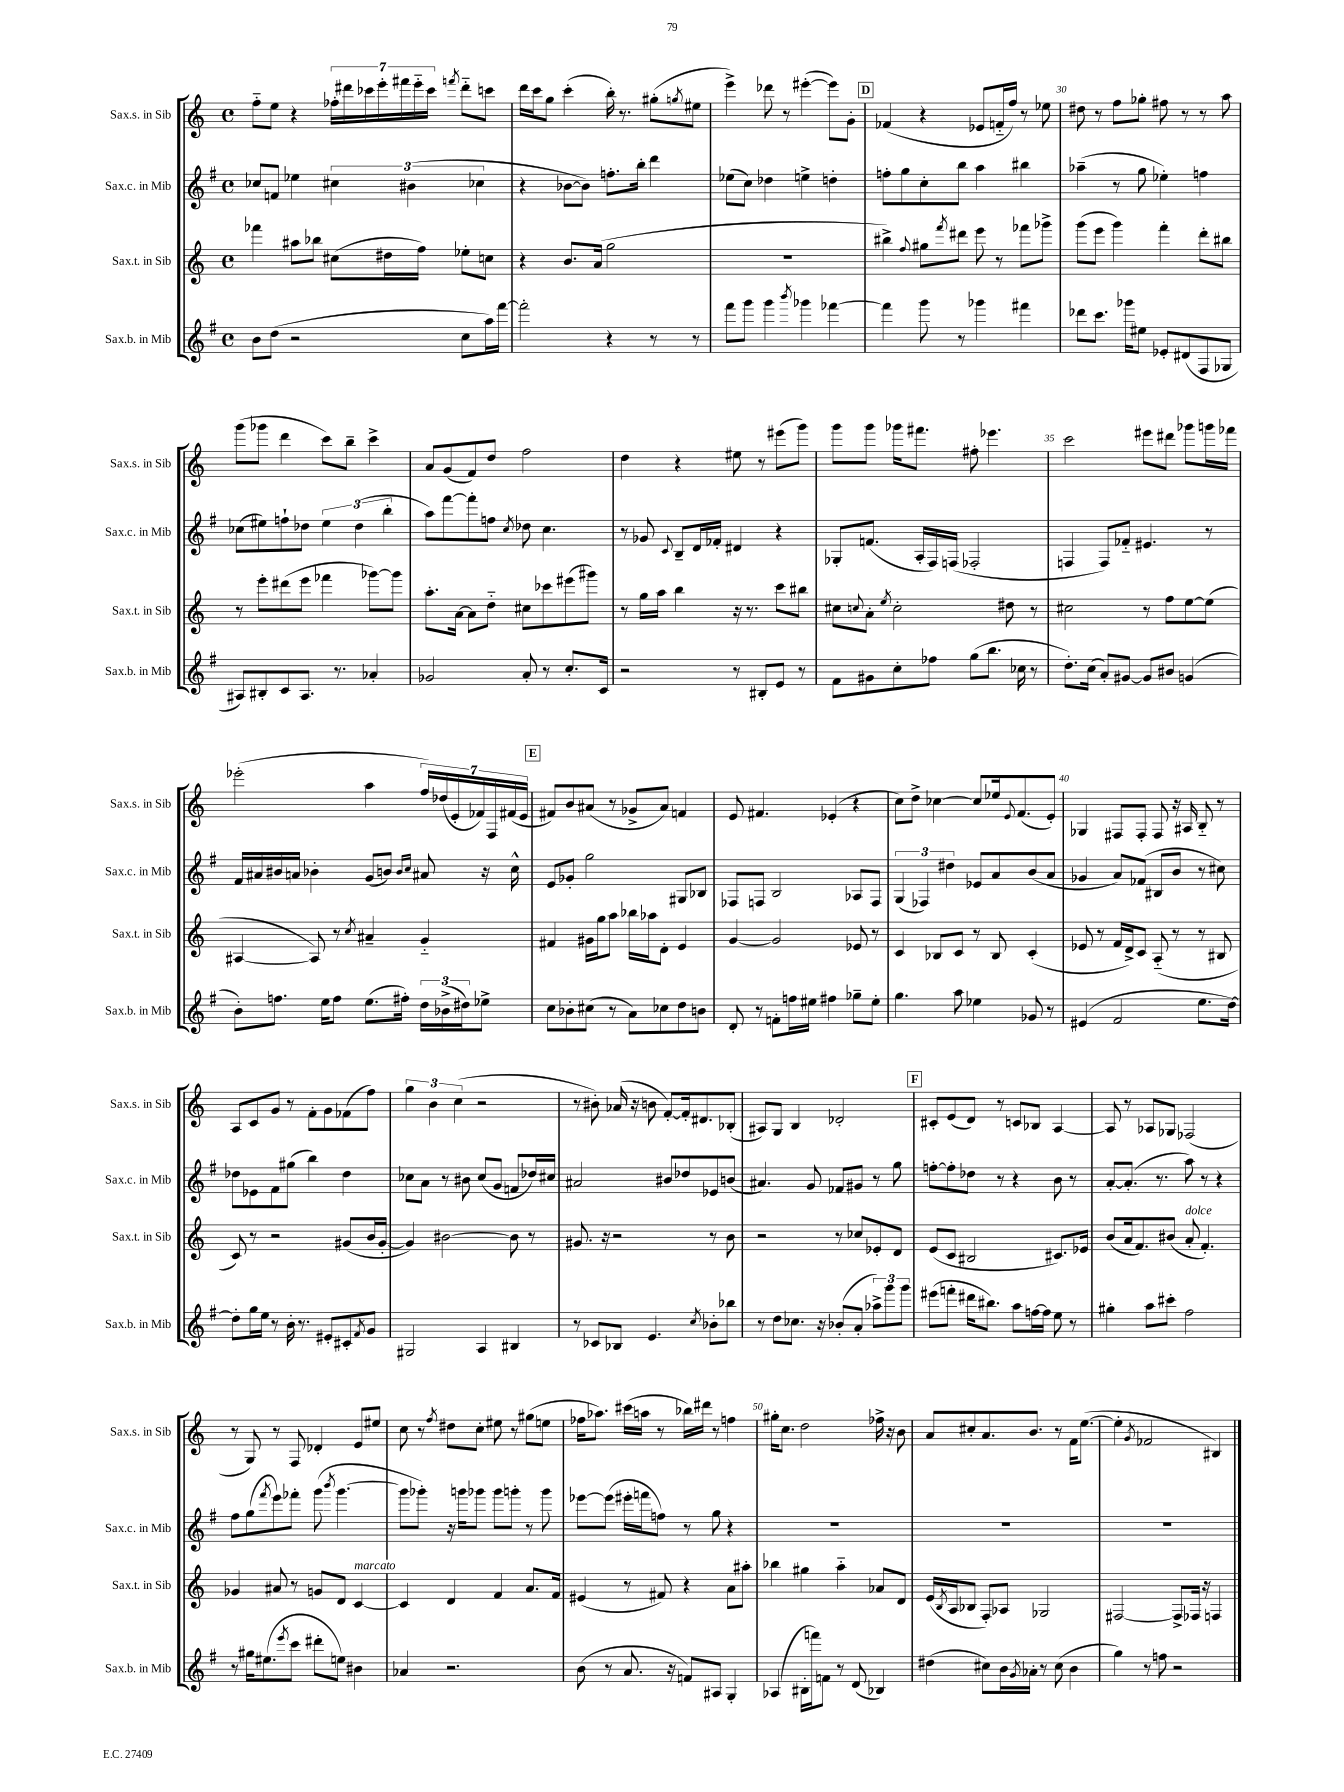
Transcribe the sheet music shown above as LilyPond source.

<<
\new StaffGroup <<
\new Staff = "s0" \with { instrumentName = "Sax.s. in Sib" shortInstrumentName = "Sax.s. in Sib" } {
    \clef treble \key c \major \defaultTimeSignature \time 4/4
    f''8-_ e''8 r4 \tuplet 7/4 { fes''16-. dis'''16 ces'''16 e'''16-. fis'''16 e'''16-_ ces'''16 } \acciaccatura { f'''8 } dis'''8-_ c'''8 |
    d'''16 c'''16 g''8 c'''4-.( b''16-.) r8. gis''8-.( \acciaccatura { g''8 } eis''8 |
    e'''4->) des'''8 r8 eis'''4~-.( eis'''8) g'8-. |
    \mark \markup { \box "D" } fes'4( r4 ees'8 f'16-_ f''16) r8 ees''8 |
    dis''8 r8 f''8 ges''8-. fis''8 r8 r8 a''8 |
    g'''8( ges'''8 d'''4 c'''8) b''8-- c'''4-> |
    a'8 g'8( f'8) d''8 f''2 |
    d''4 r4 eis''8 r8 eis'''8( g'''8) |
    g'''8 g'''8 ges'''16 fis'''8. fis''8-. ees'''4. |
    c'''2 eis'''8 dis'''8 ges'''8 g'''16 fes'''16 |
    ees'''2-.( a''4 \tuplet 7/4 { f''16) des''16( e'16-. fes'16) f16 fis'16( e'16 } |
    \mark \markup { \box "E" } fis'8) b'8 ais'8( r8 ges'8-> ais'8) f'4 |
    e'8 fis'4. ees'4-.( r4 |
    c''8) d''8-> ces''4~ ces''8 ees''16 \appoggiatura { e'8 } f'8.( e'8-.) |
    ges4 fis8 fis8-. fis8 r16 ais16 b8-_ r8 |
    a8 c'8 g'8 r8 f'8-. g'8 fes'8( f''8) |
    \tuplet 3/2 { g''4 b'4 c''4( } r2 |
    r8 bis'8-.) aes'16( r16 b'8 f'8~-.) f'16-. dis'8. bes8-.( |
    ais8) g8 b4 des'2-. |
    \mark \markup { \box "F" } cis'8-. e'8( d'8) r8 c'8 bes8 a4~ |
    a8 r8 aes8 ges8 fes2( |
    r8 g8) r8 f8 des'4-. e'8 eis''8 |
    c''8 r8 \acciaccatura { f''8 } dis''8 c''8-. eis''8 r8 gis''8( e''8 |
    fes''16 aes''8.) cis'''16( a''16 r8 bes''16) dis'''16 r8 f''4 |
    gis''16-. c''8. d''2 fes''16-> r16 b'8 |
    a'8 cis''8-. a'8. b'8. r8 f'16 e''8.~( |
    e''4-. \acciaccatura { g'8 } fes'2 bis4) \bar "|." |
}
\new Staff = "s1" \with { instrumentName = "Sax.c. in Mib" shortInstrumentName = "Sax.c. in Mib" } {
    \clef treble \key g \major \defaultTimeSignature \time 4/4
    ces''8 f'8 ees''4 \tuplet 3/2 { cis''4 bis'4( ces''4 } |
    r4 bes'8~ bes'8) f''8.-. b''16-. d'''4 |
    ees''8( c''8) des''4 e''4-> d''4-. |
    \mark \markup { \box "D" } f''8-. g''8 c''8-. b''8 a''4 bis''4 |
    aes''4--( r8 g''8 ees''4-.) f''4 |
    ces''8( eis''8) f''8-! des''8 \tuplet 3/2 { eis''4 des''4( b''4-. } |
    a''8) fis'''8~ fis'''8-. f''8 \acciaccatura { c''8 } des''8 c''4. |
    r8 ges'8 \appoggiatura { c'8 } b8-- d'16 fes'16-. dis'4 r4 |
    ges8-. f'8.( a16-. fis16) f16( fes2-. |
    f4 f8) fes'8-_ eis'4. r8 |
    fis'16 ais'16 bis'16 a'16 bes'4-. g'8( b'8) \grace { b'16 c''16 } ais'8 r16 c''16-^ |
    \mark \markup { \box "E" } e'8 ges'8-. g''2 gis8 bes8 |
    fes8 f8 b2 aes8 f8 |
    \tuplet 3/2 { g4( fes4) dis''4 } ees'8 a'8 b'8( a'8 |
    ges'4 a'8) fes'8( bis8 b'8 r8 cis''8) |
    des''8 ees'8 fis'8 gis''8( b''4) des''4 |
    ces''8 a'8 r8 bis'8 ces''8( g'8 f'8 des''16) cis''16 |
    ais'2 bis'8 des''8 ees'8 b'8( |
    ais'4.) g'8 fes'8 gis'8 r8 g''8 |
    \mark \markup { \box "F" } f''8~-. f''8-. des''8 r8 r4 b'8 r8 |
    a'8~-. a'8.-.( r8. a''8) r8 r4 |
    fis''8 g''8( \acciaccatura { fis'''8 } e'''8) fes'''8-. g'''8( \acciaccatura { b'''8 } g'''4.~ |
    g'''8 ges'''8-.) r16 g'''16 ges'''8 ges'''8 g'''8-. r8 g'''8 |
    ees'''8~ ees'''8( eis'''16-. f'''16 f''8) r8 g''8 r4 |
    R1 |
    R1 |
    R1 \bar "|." |
}
\new Staff = "s2" \with { instrumentName = "Sax.t. in Sib" shortInstrumentName = "Sax.t. in Sib" } {
    \clef treble \key c \major \defaultTimeSignature \time 4/4
    fes'''4 ais''8 bes''8 cis''8( dis''16 f''16) ees''8-. c''8 |
    r4 b'8. a'16( g''2 |
    R1 |
    \mark \markup { \box "D" } bis''4->) \appoggiatura { f''8 } gis''8 \acciaccatura { f'''8 } dis'''8 e'''8 r8 fes'''8 ges'''8-> |
    g'''8( e'''8 g'''4) f'''4-. d'''8-. bis''8 |
    r8 e'''8-. dis'''8( e'''8 fes'''4 ges'''8~) ges'''8 |
    a''8.-. a'16~ a'8 d''8-_ cis''8 ces'''8 eis'''8( gis'''8) |
    r8 g''16 a''16 b''4 r16 r8. c'''8 bis''8 |
    cis''8 \appoggiatura { c''8 } a'8-. \acciaccatura { e''8 } c''2-. dis''8 r8 |
    cis''2 r8 f''8 e''8~ e''8( |
    ais4~ ais8) r8 \acciaccatura { c''8 } ais'4-- g'4-_ |
    \mark \markup { \box "E" } fis'4 gis'16 g''16 a''8 bes''16 aes''16 d'8-. e'4 |
    g'4~ g'2 ees'8 r8 |
    c'4 bes8 c'8 r8 bes8 c'4-.( |
    ees'8 r8 f'16 d'16->) c'8 a8-_( r8 r8 bis8 |
    c'8) r8 r2 gis'8( b'16 gis'16~-. |
    gis'4) bis'2~ bis'8 r8 |
    gis'8. r16 r2 r8 b'8 |
    r2 r8 ces''8 ees'8-. d'8 |
    \mark \markup { \box "F" } e'8( c'8 bis2 cis'8.) ees'16 |
    b'8( a'16 f'8.) bis'8( a'8-.^\markup { \italic "dolce" } f'4.-.) |
    ges'4 ais'8 r8 g'8 d'8 c'4~^\markup { \italic "marcato" } |
    c'4 d'4 f'4 a'8. f'16 |
    eis'4( r8 fis'8) r4 a'8 ais''8-. |
    bes''4 gis''4 a''4-_ aes'8 d'8 |
    e'16( \acciaccatura { b8 } a16 bes8 f8-.) aes8 ges2 |
    fis2~ fis8-> fes16 r16 f4 \bar "|." |
}
\new Staff = "s3" \with { instrumentName = "Sax.b. in Mib" shortInstrumentName = "Sax.b. in Mib" } {
    \clef treble \key g \major \defaultTimeSignature \time 4/4
    b'8 d''8( r2 c''8 a''16) fis'''16~ |
    fis'''2-. r4 r8 r8 |
    fis'''8 g'''8 g'''4 \acciaccatura { b'''8 } ges'''4 fes'''4~ |
    \mark \markup { \box "D" } fes'''4 g'''8 r8 ges'''4 fis'''4 |
    des'''8 c'''8. ges'''16 eis''8 ees'8-. dis'8( fis8 ges8 |
    ais8) bis8-. c'8 ais8. r8. aes'4-. |
    ges'2 a'8-. r8 c''8.-. c'16 |
    r2 r8 bis8-. e'8 r8 |
    fis'8 gis'8 c''8-. fes''8 g''8( b''8. ces''16 r8 |
    d''8.-.) c''16( a'8-.) gis'8~ gis'8 bis'8 g'4( |
    b'8-.) f''8. e''16 f''8 e''8.( fis''16-.) \tuplet 3/2 { d''16 bes'16->( dis''16) } ees''8-> |
    \mark \markup { \box "E" } c''8 bes'8-. cis''8( r8 a'8) ces''8 d''8 b'8 |
    d'8-. r8 f'8-. f''16 eis''16 fis''4 ges''8-- eis''8-. |
    g''4. a''8 ees''4 ges'8 r8 |
    eis'4( fis'2 e''8. d''16~) |
    d''8-. g''16 e''16 r8 b'16-. r8. eis'8-. cis'8-. \acciaccatura { fis'8 } g'8 |
    gis2 a4 bis4 |
    r8 ces'8 bes8 e'4. \acciaccatura { c''8 } bes'8-. bes''8 |
    r8 d''8 ces''8. r16 bes'8-.( a'8-. \tuplet 3/2 { aes''8->) g'''8 g'''8 } |
    \mark \markup { \box "F" } eis'''8( f'''8-. dis'''16 bis''8.) a''8 f''16~ f''16 e''8 r8 |
    gis''4-. a''8 cis'''8-. fis''2 |
    r8 gis''16 eis''8.( \acciaccatura { e'''8 } c'''8 dis'''8-. e''8) bis'4 |
    aes'4 r2. |
    b'8( r8 a'8. r16 f'8) ais8 g4-. |
    aes4( bis16-. f'''16) f'8 r8 d'8( bes4) |
    dis''4( cis''8) b'16 \acciaccatura { g'8 } aes'16-. r8 cis''8( b'4 |
    g''4) r8 f''8 r2 \bar "|." |
}
>>
>>
\layout { \context { \Score currentBarNumber = #26 \override BarNumber.break-visibility = ##(#f #t #t) barNumberVisibility = #(every-nth-bar-number-visible 5) } }
